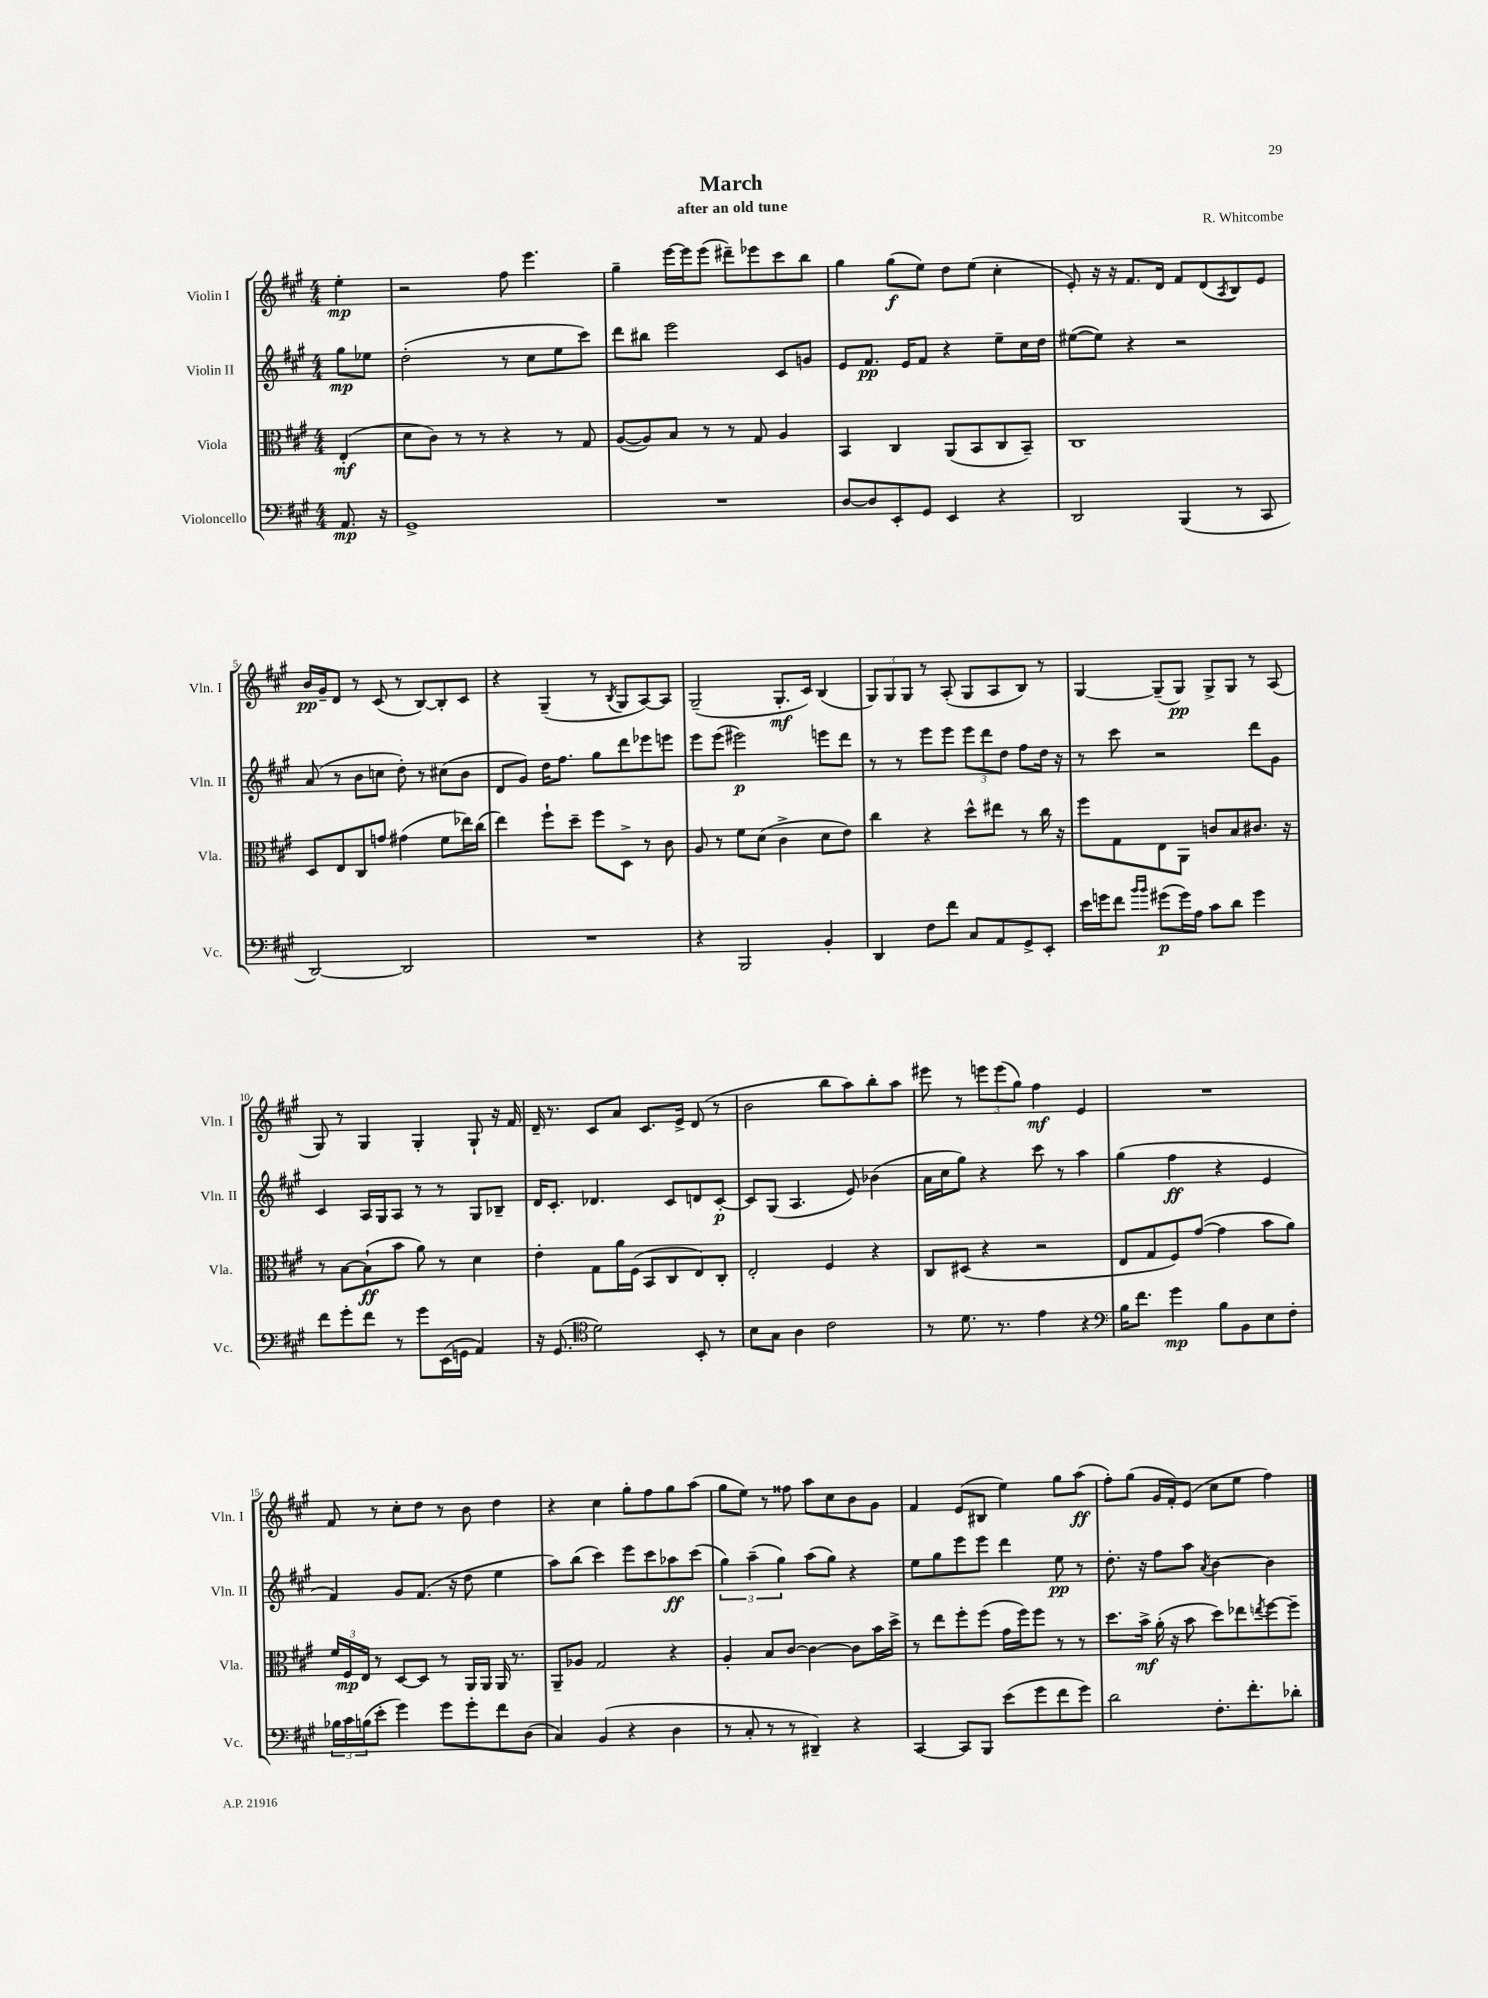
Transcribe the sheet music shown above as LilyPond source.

\header { title = "March" composer = "R. Whitcombe" subtitle = "after an old tune" }
<<
\new StaffGroup <<
\new Staff = "s0" \with { instrumentName = "Violin I" shortInstrumentName = "Vln. I" } {
    \clef treble \key a \major \numericTimeSignature \time 4/4 \partial 4
    e''4-.\mp |
    r2 fis''8 e'''4. |
    gis''4-- e'''16~ e'''16 e'''8( dis'''8--) ees'''8 cis'''8 b''8 |
    gis''4 gis''8\f( e''8) d''8 e''8( cis''4-. |
    e'8-.) r16 r16 fis'8. d'16 fis'8 d'8( \acciaccatura { a8 } b8) e'8 |
    b'16\pp gis'16-- d'8 r8 cis'8( r8 b8~) b8-. cis'8 |
    r4 gis4--( r8 \acciaccatura { b8 } gis8 a8~) a8 |
    gis2--( gis8.-.\mf cis'16) b4( |
    \tuplet 3/2 { gis8) gis8 gis8 } r8 a8-.( gis8 a8 b8) r8 |
    gis4~ gis8--( gis8\pp) gis8-> gis8 r8 a8( |
    gis8) r8 gis4 gis4-. gis8-! r16 fis'16 |
    d'16-- r8. cis'8 a'8 cis'8. e'16-> d'8( r8 |
    b'2 b''8 a''8) b''8-. a''8 |
    eis'''8 r8 \tuplet 3/2 { e'''8 e'''8( gis''8) } fis''4\mf e'4 |
    R1 |
    fis'8 r8 cis''8-. d''8 r8 b'8 d''4 |
    r4 cis''4 gis''8-. fis''8 gis''8 a''8( |
    gis''8 e''8) r8 fisis''8 a''8 cis''8 b'8 gis'8 |
    fis'4 e'8( bis8 e''4) gis''8 a''8\ff( |
    fis''8-.) gis''8( gis'16 fis'16-.) e'8( cis''8 e''8 fis''4) \bar "|." |
}
\new Staff = "s1" \with { instrumentName = "Violin II" shortInstrumentName = "Vln. II" } {
    \clef treble \key a \major \numericTimeSignature \time 4/4 \partial 4
    gis''8\mp ees''8 |
    d''2-.( r8 cis''8 e''8 cis'''8) |
    d'''8 bis''8 e'''2 cis'8 g'8 |
    e'8 fis'8.\pp e'16 fis'8 r4 e''8-- cis''16 d''16 |
    eis''8~( eis''8) r4 r2 |
    a'8( r8 b'8 c''8 d''8-.) r8 cis''8( b'8 |
    d'8 gis'8) d''16 fis''8. gis''8 d'''8 ees'''8 e'''8 |
    e'''8 e'''8( eis'''2\p) e'''8 d'''8 |
    r8 r8 e'''8 e'''8 \tuplet 3/2 { e'''8 d'''8 d''8 } fis''8 d''16 r16 |
    r8 cis'''8 r2 d'''8 gis'8 |
    cis'4 a16 gis16 a8 r8 r8 gis8 bes8-- |
    d'16 cis'8.-. des'4. cis'8 d'8 cis'8~-.\p |
    cis'8 gis8( a4. e'8) bes'4( |
    a'16 cis''16 gis''8) r4 cis'''8 r8 a''4 |
    gis''4( fis''4\ff r4 e'4 |
    fis'4) gis'8 fis'8.( r16 d''8 e''4 |
    a''8) b''8( cis'''4) e'''8 cis'''8 aes''8\ff cis'''8( |
    \tuplet 3/2 { gis''4) a''4--( gis''4) } a''8( gis''8) r4 |
    e''8 gis''8 e'''8 e'''8 d'''4 e''8\pp r8 |
    d''8.-. r16 fis''8 a''8 \acciaccatura { a'8 } b'4~ b'4 \bar "|." |
}
\new Staff = "s2" \with { instrumentName = "Viola" shortInstrumentName = "Vla." } {
    \clef alto \key a \major \numericTimeSignature \time 4/4 \partial 4
    e4-.\mf( |
    d'8 cis'8) r8 r8 r4 r8 gis8 |
    a8~( a8) b8 r8 r8 gis8 a4 |
    b,4 cis4 a,8( b,8 cis8 b,8--) |
    cis1 |
    d8 e8 cis8 g'8 gis'4( fis'8 ees''16) cis''16( |
    e''4) fis''8-! d''8-- fis''8 d8-> r8 cis'8 |
    a8 r8 fis'8 d'8( cis'4-> d'8 e'8) |
    cis''4 r4 d''8-^ eis''8 r8 cis''16 r16 |
    fis''8 gis8 e8 a,8 c'8 b8 cis'8. r16 |
    r8 b8~ b8-!\ff( b'8 a'8) r8 d'4 |
    e'4-. gis8 a'16 fis16( b,8 cis8 e8) cis8-. |
    e2-. fis4 r4 |
    cis8 dis8( r4 r2 |
    e8 gis8 fis8) gis'8~( gis'4 b'8 a'8) |
    \tuplet 3/2 { fis'16 fis16\mp e16 } r8 d8~ d8 r8 a,16 a,16 a,16 r8. |
    a,8-- aes8 gis2 r4 |
    a4-. b8 cis'8~ cis'4~ cis'8 b'16 d''16-> |
    r8 e''8 fis''8-. fis''8( gis'16 fis''16) fis''8 r8 r8 |
    d''8. b'16->\mf a'16-.( r16 b'8 d''8) ees''8 \acciaccatura { e''8 } fis''8~ fis''8-- \bar "|." |
}
\new Staff = "s3" \with { instrumentName = "Violoncello" shortInstrumentName = "Vc." } {
    \clef bass \key a \major \numericTimeSignature \time 4/4 \partial 4
    a,8.\mp r16 |
    gis,1-> |
    R1 |
    d8~ d8 e,8-. gis,8 e,4 r4 |
    d,2 b,,4( r8 cis,8 |
    d,2~) d,2 |
    R1 |
    r4 b,,2 b,4-. |
    d,4 fis8 fis'8 cis8 a,8 gis,8-> e,8-. |
    e'16 g'16 fis'8 \grace { b'16 b'16 } gis'8\p( gis'16) a16 cis'8 d'8 gis'4 |
    fis'8 gis'8-. fis'8 r8 gis'8 e,16( g,16 a,4) |
    r16 gis,8.( \clef tenor d'2) b,8-. r8 |
    b8 gis8 a4 cis'2 |
    r8 d'8. r8. e'4 r4 |
    \clef bass b16 fis'8. gis'4\mp b8 b,8 e8 fis8-. |
    \tuplet 3/2 { bes16 cis'16 b16( } e'8-. gis'4) gis'8 gis'8-. fis'8 d8( |
    cis4) b,4( r4 d4 |
    r8 cis8-. r8 r8 dis,4--) r4 |
    cis,4~ cis,8 b,,8 e'8( gis'8 fis'8 gis'8) |
    d'2 fis8.-. fis'8.-. des'8-. \bar "|." |
}
>>
>>
